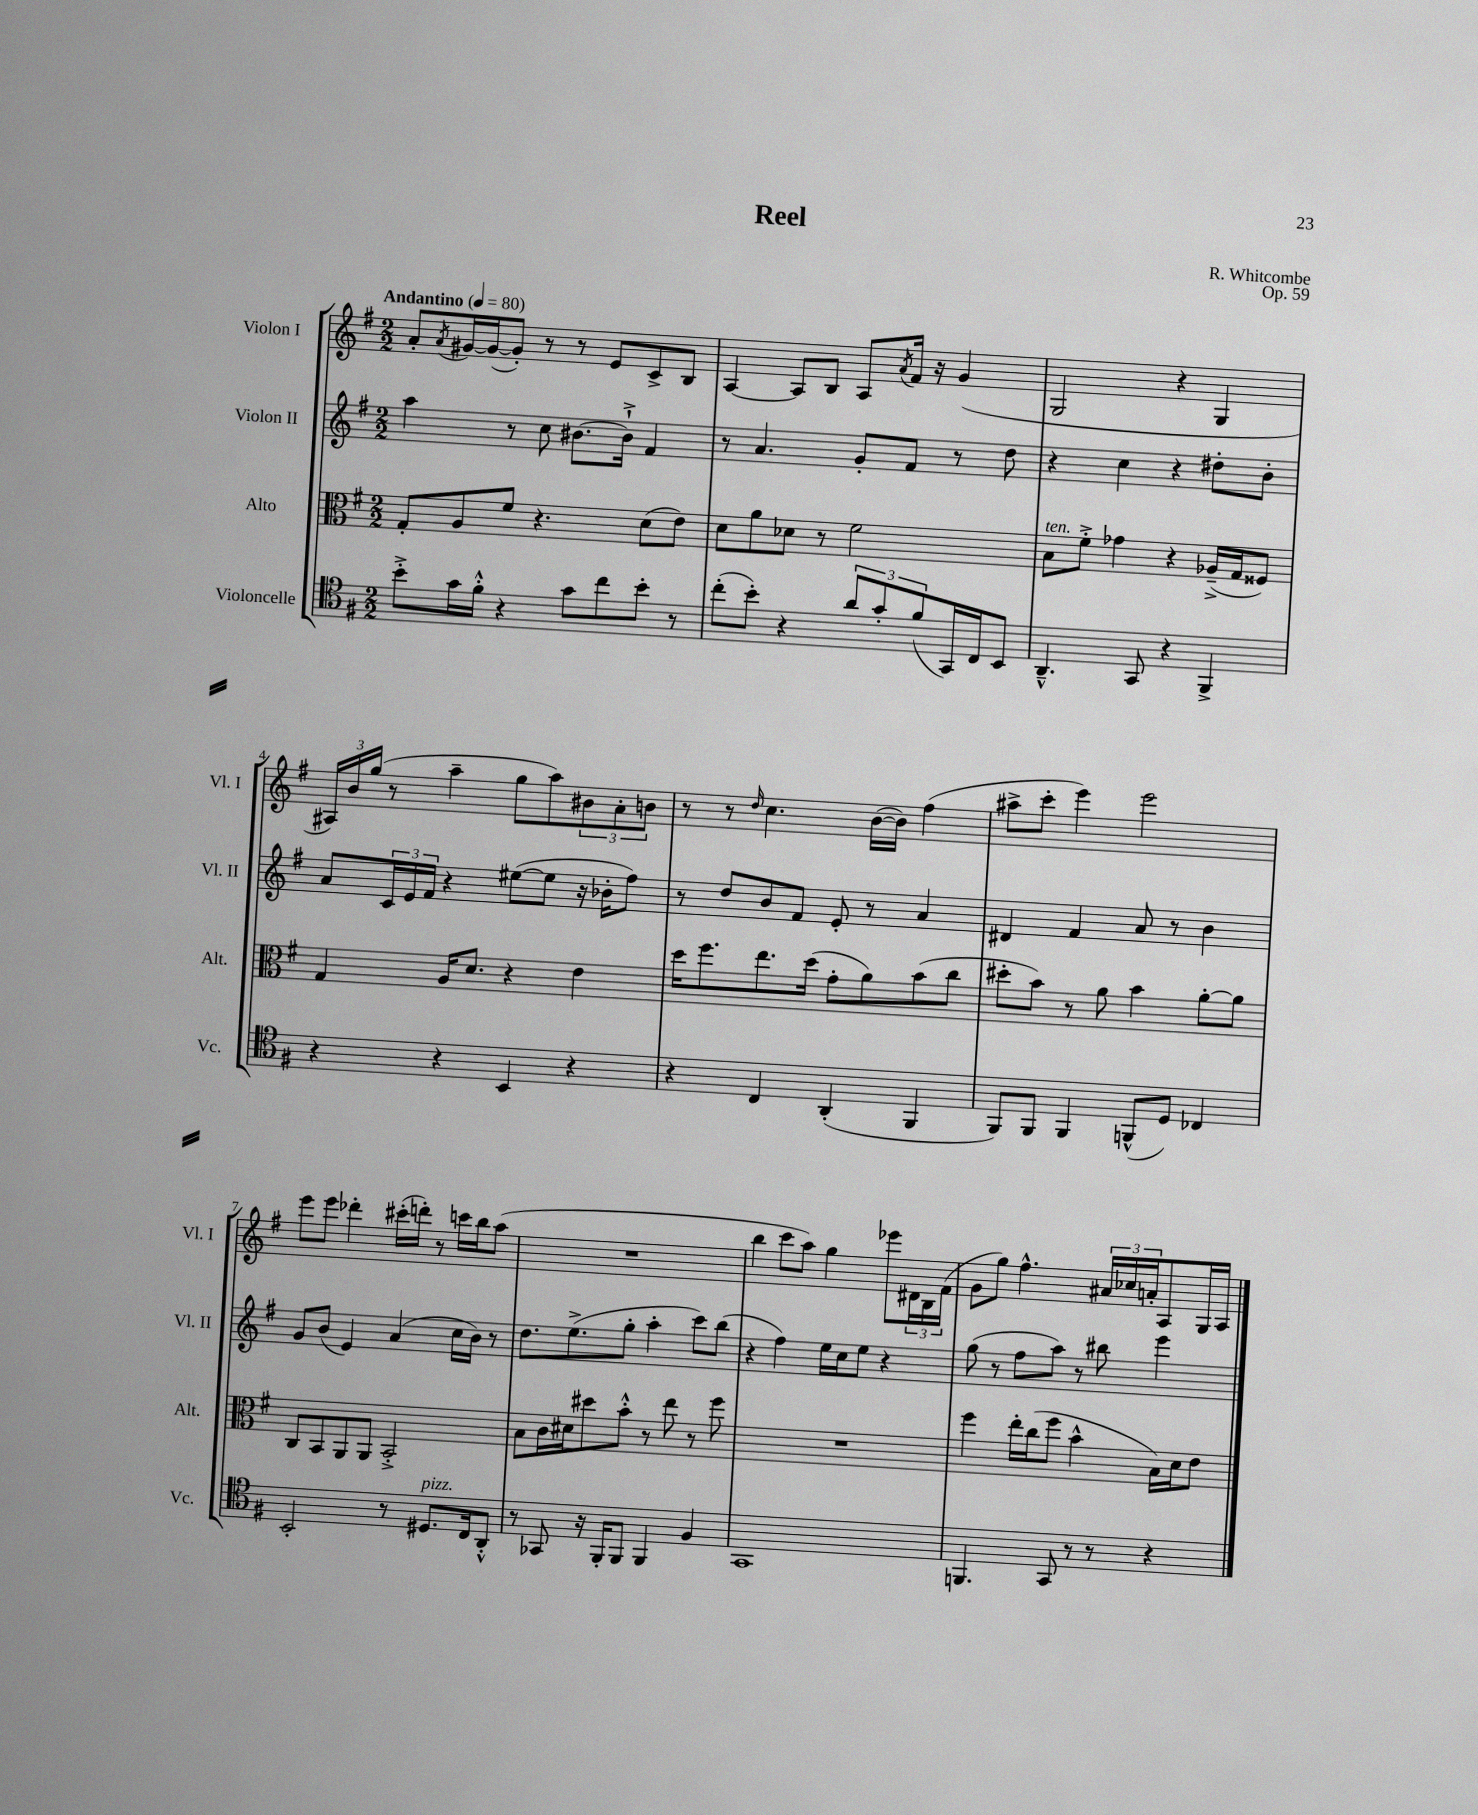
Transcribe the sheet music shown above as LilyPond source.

\header { title = "Reel" composer = "R. Whitcombe" opus = "Op. 59" }
<<
\new StaffGroup <<
\new Staff = "s0" \with { instrumentName = "Violon I" shortInstrumentName = "Vl. I" } {
    \clef treble \key g \major \numericTimeSignature \time 2/2 \tempo "Andantino" 4 = 80
    a'8-. \acciaccatura { a'8 } gis'16~ gis'16~( gis'8-.) r8 r8 e'8 c'8-> b8 |
    a4~ a8 b8 a8 \acciaccatura { a'8 } fis'16 r16 g'4( |
    g2 r4 g4 |
    \tuplet 3/2 { ais16) b'16 g''16( } r8 a''4-- g''8 a''8) \tuplet 3/2 { bis'8 a'8-. b'8 } |
    r8 r8 \grace { d''16 } c''4. b'16~( b'16) fis''4( |
    ais''8-> c'''8-. e'''4) e'''2 |
    e'''8 e'''8 des'''4-. cis'''16-.( d'''16-.) r8 c'''16 b''16 a''8( |
    R1 |
    b''4 c'''8 a''8) g''4 ees'''8 \tuplet 3/2 { dis'16 b16 fis'16( } |
    g'8 g''8) fis''4.-^ \tuplet 3/2 { ais'16 ces''16 a'16-. } a8 g16 a16 \bar "|." |
}
\new Staff = "s1" \with { instrumentName = "Violon II" shortInstrumentName = "Vl. II" } {
    \clef treble \key g \major \numericTimeSignature \time 2/2
    a''4 r8 c''8 bis'8.~ bis'16-!-> fis'4 |
    r8 a'4. g'8-. fis'8 r8 d''8 |
    r4 c''4 r4 dis''8-. b'8-. |
    a'8 \tuplet 3/2 { c'16 e'16 fis'16 } r4 eis''8~( eis''8 r16 bes'16-. fis''8) |
    r8 d''8 b'8 fis'8 e'8-. r8 a'4 |
    dis'4 fis'4 a'8 r8 b'4 |
    g'8 b'8( e'4) a'4( c''16 b'16) r8 |
    d''8. e''8.->( g''8-. a''4-. c'''8) b''8( |
    r4 fis''4) e''16 c''16 e''8 r4 |
    g''8( r8 fis''8 a''8) r8 bis''8 e'''4 \bar "|." |
}
\new Staff = "s2" \with { instrumentName = "Alto" shortInstrumentName = "Alt." } {
    \clef alto \key g \major \numericTimeSignature \time 2/2
    g8-. a8 fis'8 r4. d'8( e'8) |
    d'8 a'8 des'8 r8 fis'2 |
    b8^\markup { \italic "ten." } fis'8-.-> ges'4 r4 aes16--->( g16 fisis8) |
    g4 a16 d'8. r4 e'4 |
    d''16 fis''8. e''8. d''16( g'8-. a'8) b'8( c''8 |
    dis''8-. b'8) r8 a'8 b'4 a'8~-. a'8 |
    c8 b,8 a,8 a,8 b,2-.-> |
    b8 c'16 dis'16 dis''8 b'8-.-^ r8 e''8 r8 fis''8 |
    R1 |
    fis''4 e''16-. c''16( fis''8 b'4-^ b16) d'16 e'8 \bar "|." |
}
\new Staff = "s3" \with { instrumentName = "Violoncelle" shortInstrumentName = "Vc." } {
    \clef tenor \key g \major \numericTimeSignature \time 2/2
    b'8-.-> g'16 fis'16-.-^ r4 g'8 c''8 b'8-. r8 |
    c''8-.( b'8-.) r4 \tuplet 3/2 { a'8 g'8-. fis'8( } g,16) c16 b,8 |
    a,4.---^ g,8 r4 fis,4-> |
    r4 r4 b,4 r4 |
    r4 c4 a,4-.( fis,4 |
    fis,8) fis,8 fis,4 f,8-^( d8) ces4 |
    b,2-. r8 dis8.^\markup { \italic "pizz." } c16 a,8-.-^ |
    r8 ges,8 r16 fis,16-. fis,8 fis,4 fis4 |
    g,1 |
    f,4. g,8 r8 r8 r4 \bar "|." |
}
>>
>>
